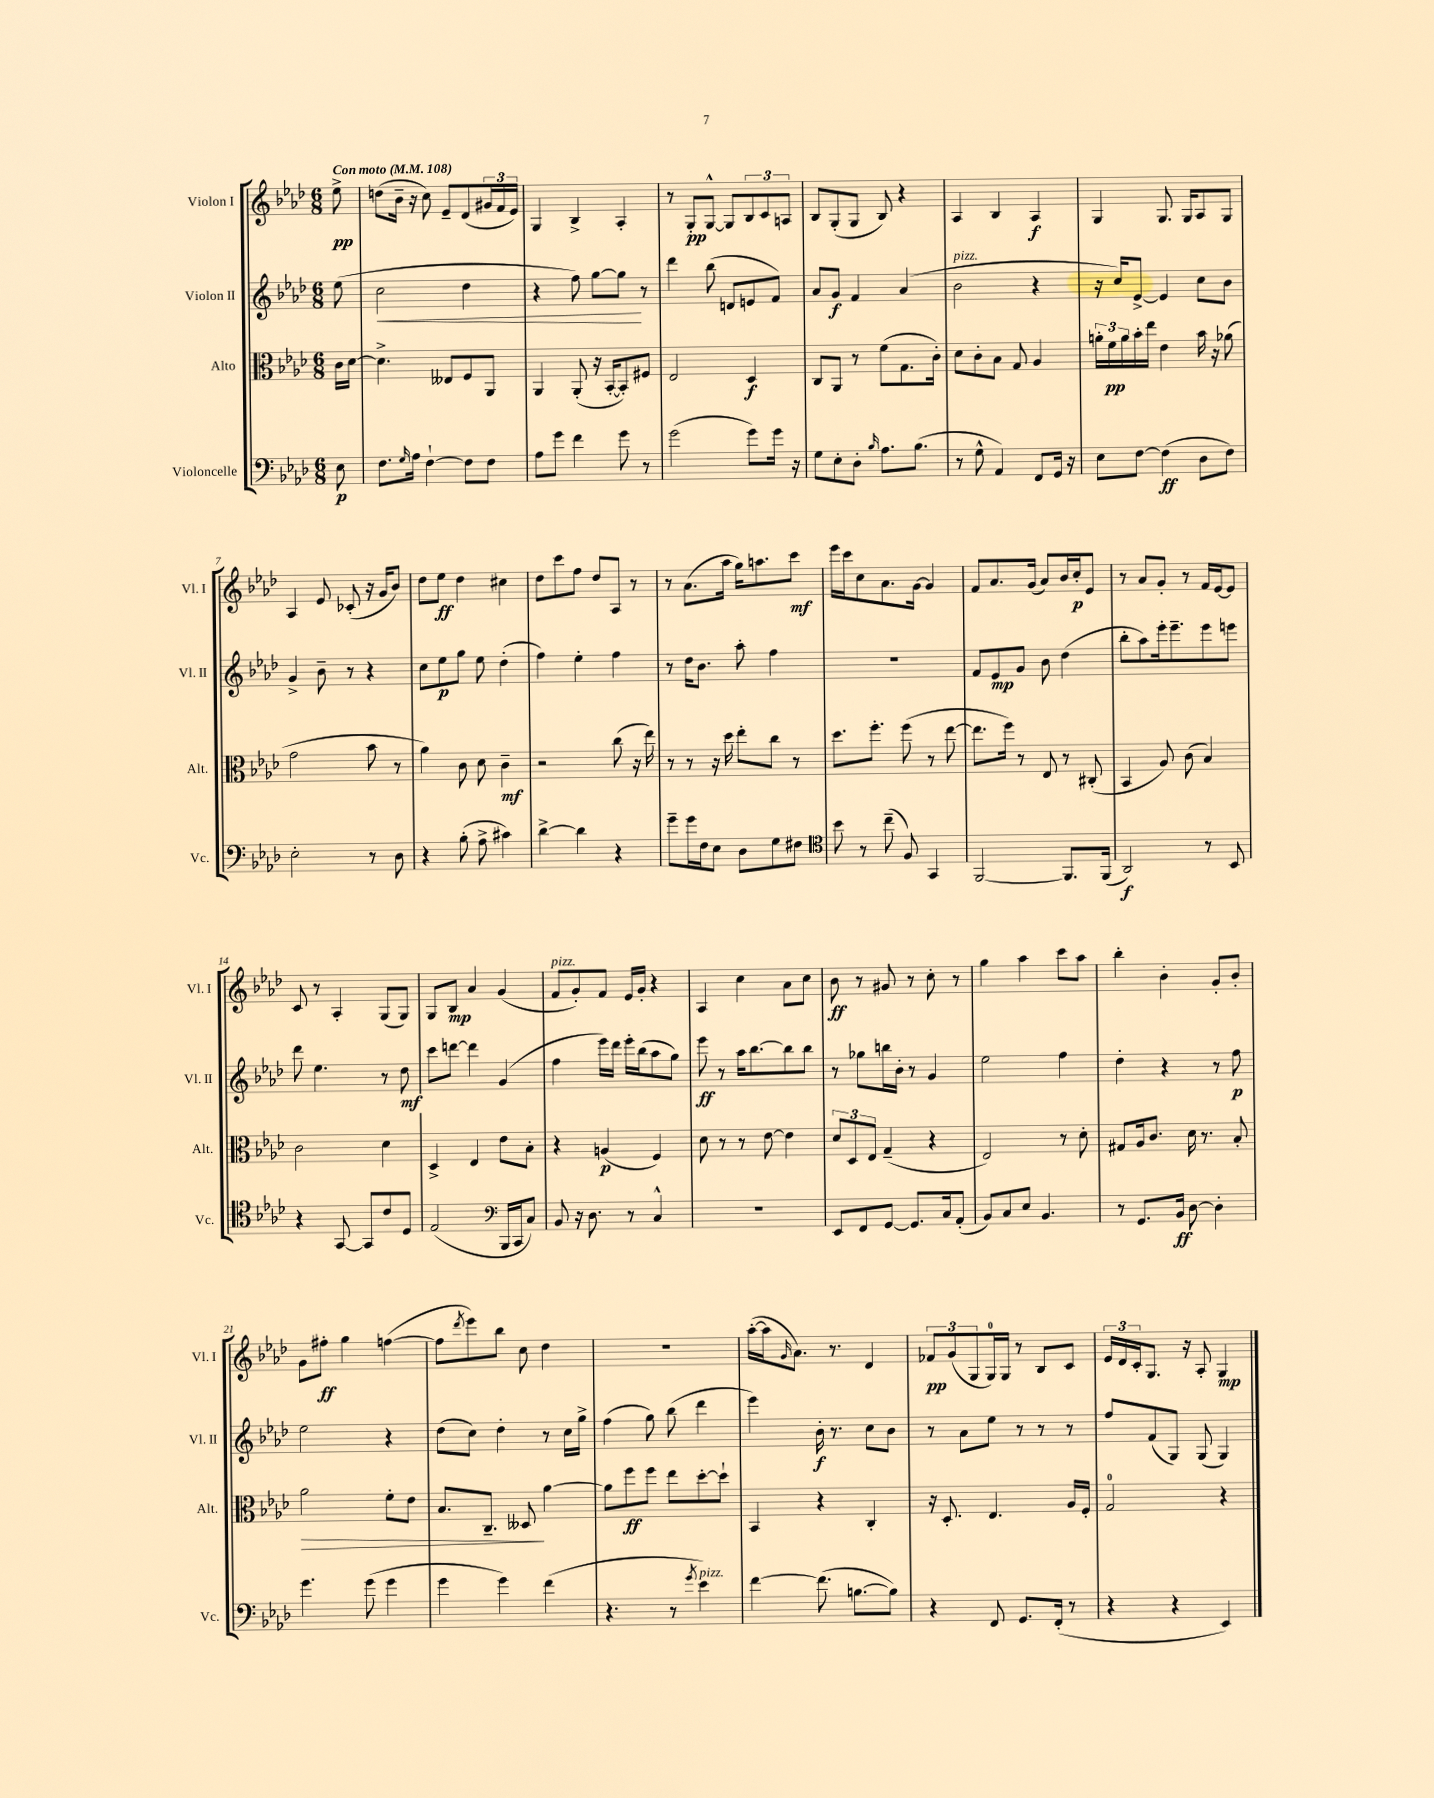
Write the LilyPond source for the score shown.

<<
\new StaffGroup <<
\new Staff = "s0" \with { instrumentName = "Violon I" shortInstrumentName = "Vl. I" } {
    \clef treble \key aes \major \numericTimeSignature \time 6/8 \partial 8 \tempo "Con moto" 4 = 108
    ees''8->\pp |
    d''8( bes'16-- r16 c''8) ees'8-- des'8( \tuplet 3/2 { gis'16 f'16 ees'16) } |
    g4 bes4-> aes4-. |
    r8 g8-.\pp g8~-^ g8 \tuplet 3/2 { bes8 c'8 a8 } |
    bes8 g8-.( g8 bes8) r4 |
    aes4 bes4 aes4\f |
    g4 g8. g16 aes8 g8 |
    aes4 ees'8 ces'8-.( r16 g'16 bes'8) |
    des''8 ees''8\ff des''4 cis''4 |
    des''8 c'''8 f''8 des''8 aes8 r8 |
    r8 aes'8.( aes''16 g''16) a''8. c'''8\mf |
    ees'''16 c'''16 c''8 aes'8. g'16~ g'4 |
    f'8 aes'8. g'16( aes'8) bes'16 c''16-.\p ees'8 |
    r8 aes'8 g'8-. r8 f'16 ees'16~ ees'8 |
    c'8 r8 aes4-. g8( g8) |
    g8 bes8\mp aes'4 g'4( |
    f'8^\markup { \italic "pizz." } g'8-.) f'8 ees'16 g'16-. r4 |
    aes4 c''4 aes'8 c''8 |
    bes'8\ff r8 gis'8 r8 c''8-. r8 |
    g''4 aes''4 c'''8 aes''8 |
    bes''4-. bes'4-. g'8-. bes'8-. |
    g'8 fis''8-.\ff g''4 f''4~( |
    f''8 \acciaccatura { des'''8 } ees'''8) bes''8 c''8 des''4 |
    R2. |
    aes''16~-.( aes''16 \grace { g'16 } aes'8.) r8. des'4 |
    \tuplet 3/2 { fes'8\pp g'8( g8 } g16-0) g16 r8 bes8 c'8 |
    \tuplet 3/2 { ees'16 des'16 c'16-. } g8. r16 aes8-. g4\mp \bar "|." |
}
\new Staff = "s1" \with { instrumentName = "Violon II" shortInstrumentName = "Vl. II" } {
    \clef treble \key aes \major \numericTimeSignature \time 6/8 \partial 8
    ees''8( |
    c''2\< des''4 |
    r4 f''8) g''8~ g''8\! r8 |
    des'''4 bes''8( d'8 e'8 f'8) |
    aes'8 g'8\f f'4 aes'4( |
    bes'2^\markup { \italic "pizz." } r4 |
    r16 c''16) ees'8~-> ees'4 c''8 bes'8 |
    g'4-> bes'8-- r8 r4 |
    c''8 ees''8\p g''8 ees''8 des''4-.( |
    f''4) ees''4-. f''4 |
    r8 des''16 bes'8. aes''8-. f''4 |
    R2. |
    f'8 ees'8\mp g'8 bes'8 des''4( |
    bes''8-. aes''8) ees'''16-. ees'''8.-- ees'''8 e'''8 |
    des'''8 ees''4. r8 des''8\mf |
    c'''8 d'''8~ d'''4 g'4( |
    f''4 ees'''16) des'''16 ees'''16-. bes''16( aes''8 g''8) |
    ees'''8\ff r8 aes''16 bes''8.~ bes''8 bes''8 |
    r8 ges''8 b''16 bes'16-. r8 g'4 |
    ees''2 f''4 |
    des''4-. r4 r8 f''8\p |
    ees''2 r4 |
    des''8( c''8) des''4-. r8 c''16 g''16-> |
    f''4( g''8) bes''8( des'''4 |
    ees'''4) bes'16-.\f r8. c''8 bes'8 |
    r8 aes'8 ees''8 r8 r8 r8 |
    f''8 f'8( g8) g8( g4) \bar "|." |
}
\new Staff = "s2" \with { instrumentName = "Alto" shortInstrumentName = "Alt." } {
    \clef alto \key aes \major \numericTimeSignature \time 6/8 \partial 8
    c'16 des'16~ |
    des'4.-> eeses8 f8 aes,8 |
    aes,4 aes,8-.( r16 bes,16~-. bes,8-.) fis8 |
    ees2 des4\f |
    c8 aes,8 r8 f'8( g8. c'16-.) |
    des'8 c'8-. bes8 g8 aes4 |
    \tuplet 3/2 { a'16-. f'16\pp a'16 } bes'16-. ees''16 ees'4 bes'16 r16 aes'8( |
    g'2 bes'8 r8 |
    aes'4) c'8 des'8 c'4--\mf |
    r2 c''8( r16 ees''16) |
    r8 r8 r16 des''16 ees''8-. c''8 r8 |
    des''8. f''8.-. f''8( r8 ees''8~ |
    ees''8. f''16) r8 ees8 r8 cis8-.( |
    bes,4 aes8) c'8( bes4) |
    c'2 des'4 |
    des4-> ees4 ees'8 bes8-. |
    r4 a4\p( f4) |
    des'8 r8 r8 ees'8~ ees'4 |
    \tuplet 3/2 { des'8 des8 ees8 } g4--( r4 |
    ees2) r8 des'8-. |
    gis8 aes16 c'8. des'16 r8. bes8-. |
    aes'2\> f'8-. ees'8 |
    bes8. c8.-- deses8\! aes'4~ |
    aes'8 f''8\ff f''8 ees''8 des''8~-. des''8-! |
    bes,4 r4 c4-. |
    r16 des8.-. ees4. aes16 f16-. |
    g2-0 r4 \bar "|." |
}
\new Staff = "s3" \with { instrumentName = "Violoncelle" shortInstrumentName = "Vc." } {
    \clef bass \key aes \major \numericTimeSignature \time 6/8 \partial 8
    ees8\p |
    f8. \grace { g16 } aes16 f4~-! f8 f8 |
    aes8 g'8 f'4 g'8 r8 |
    g'2( g'8) g'16 r16 |
    g8 ees8-. des8-. \grace { bes16 } aes8. bes8.( |
    r8 g8-^ aes,4) f,8 g,16 r16 |
    ees8 f8~ f4\ff( des8 f8) |
    ees2-. r8 des8 |
    r4 bes8-.( aes8-> cis'4) |
    des'4~-> des'4 r4 |
    g'8-- g'16 f16 ees8 des8 g8 fis8 |
    \clef tenor bes'8 r8 c''8--( f8) g,4 |
    f,2~ f,8. f,16( |
    aes,2\f) r8 bes,8 |
    r4 g,8~ g,8 c'8 des8 |
    ees2( \clef bass bes,,16 c,16 c8) |
    bes,8 r16 des8. r8 c4-^ |
    R2. |
    ees,8 f,8 g,8~ g,8. c16 aes,8-.( |
    bes,8) c8 ees8 bes,4. |
    r8 g,8. bes,16\ff des8~ des4-. |
    g'4. g'8( g'4 |
    g'4 g'4) f'4( |
    r4. r8 \acciaccatura { g'8 } ees'4^\markup { \italic "pizz." }) |
    f'4~ f'8.( b8.~ b8) |
    r4 f,8 g,8. f,16-.( r8 |
    r4 r4 ees,4) \bar "|." |
}
>>
>>
